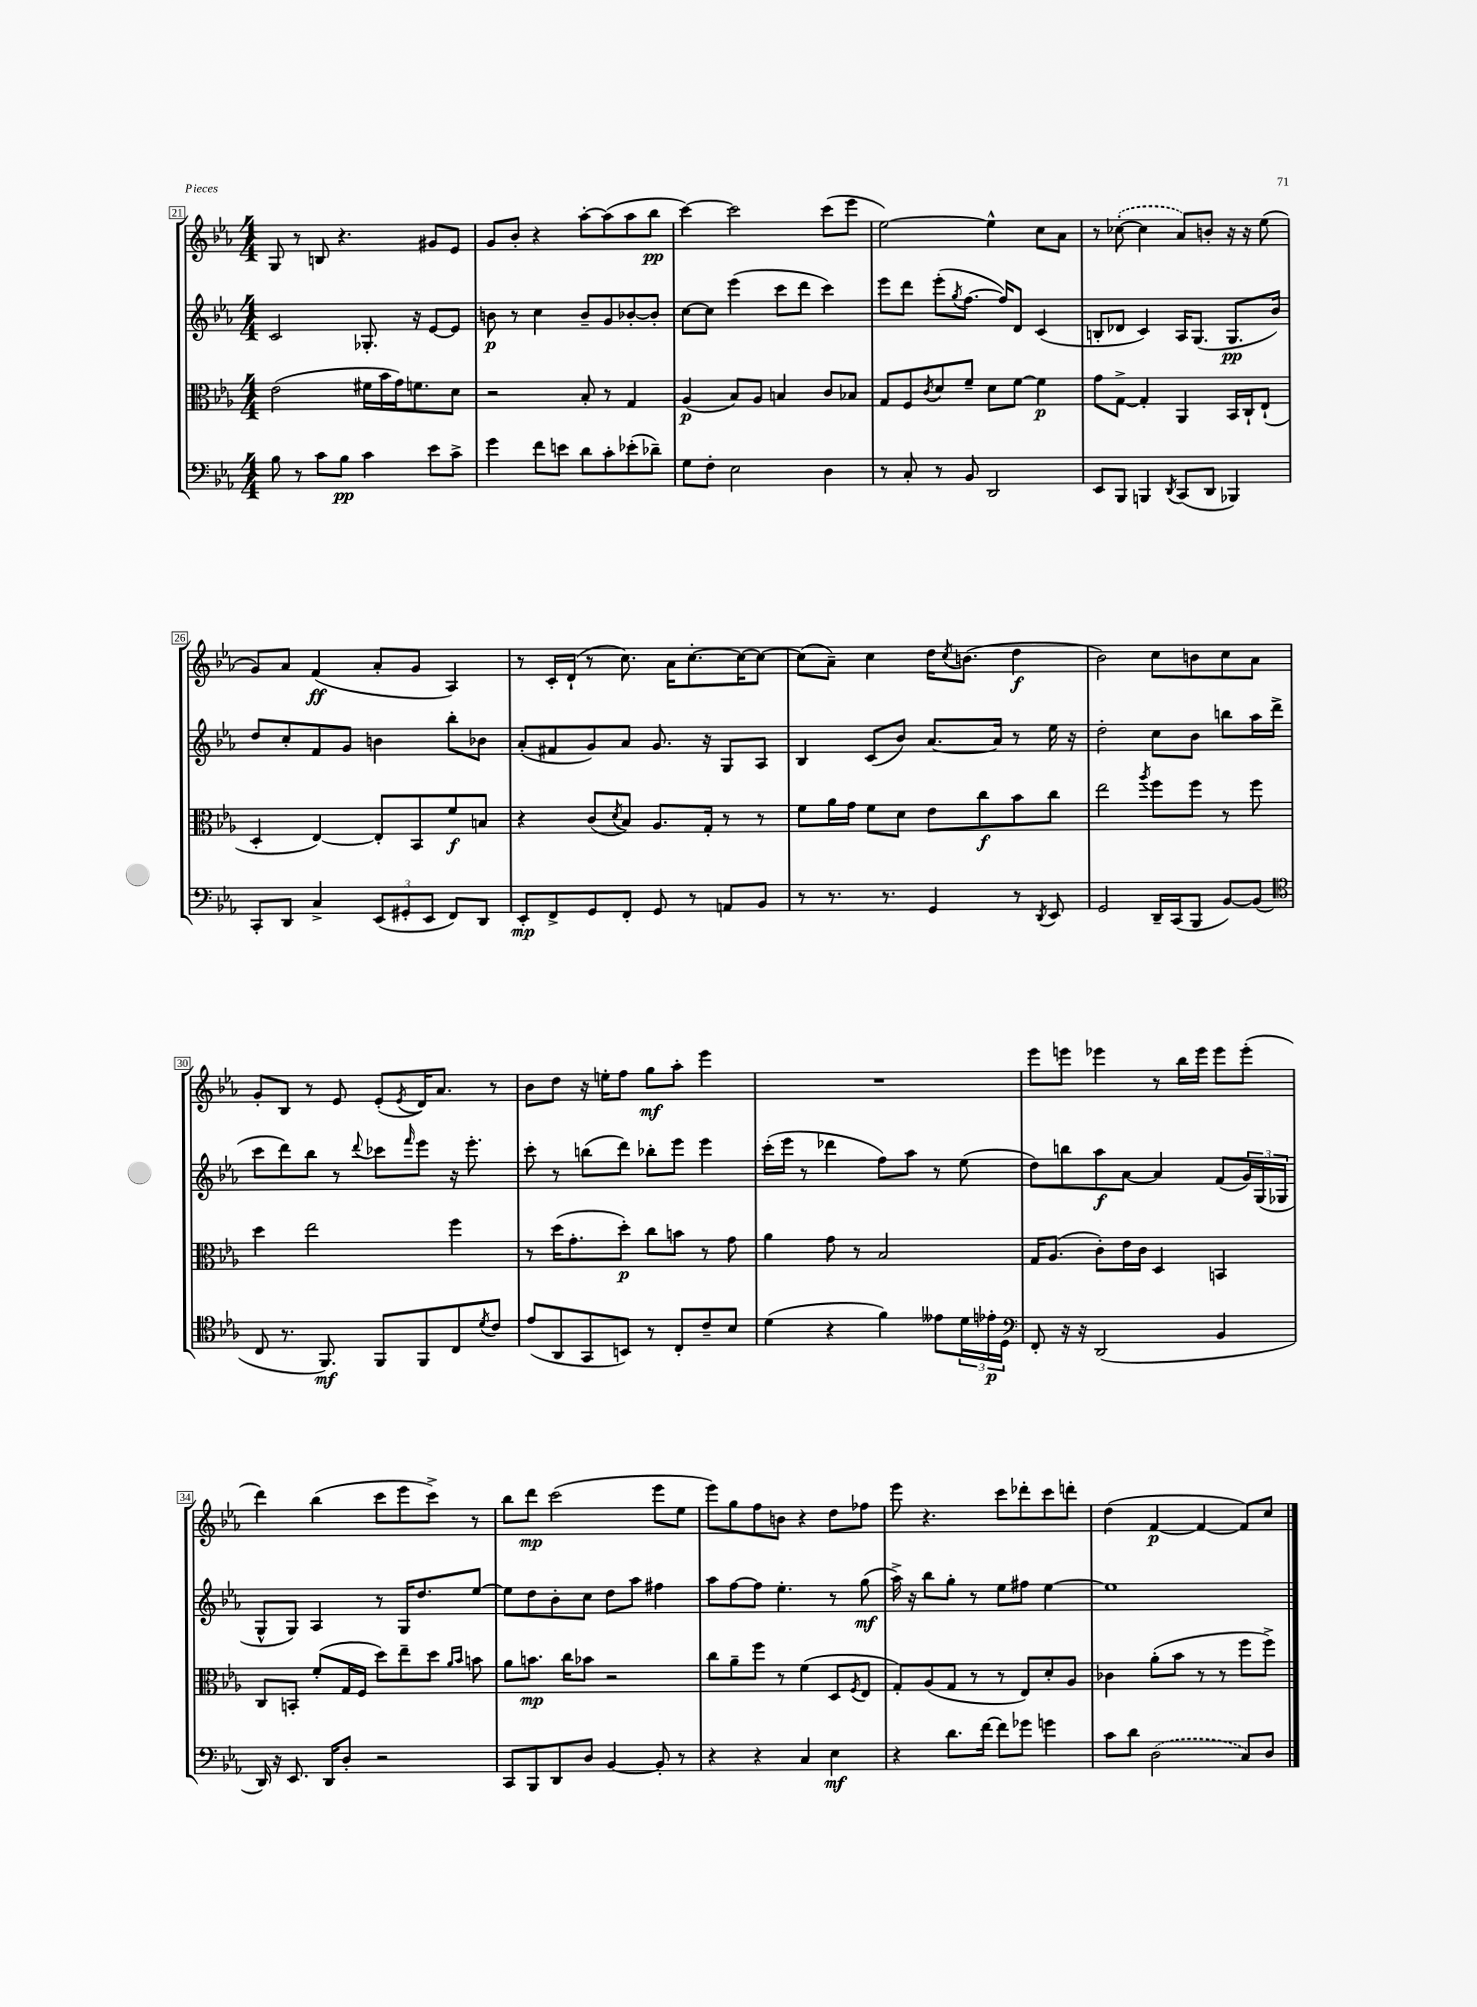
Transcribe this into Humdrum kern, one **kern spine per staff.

**kern	**dynam	**kern	**dynam	**kern	**dynam	**kern	**dynam
*part4	*part4	*part3	*part3	*part2	*part2	*part1	*part1
*staff4	*staff4	*staff3	*staff3	*staff2	*staff2	*staff1	*staff1
*clefF4	*	*clefC3	*	*clefG2	*	*clefG2	*
*k[b-e-a-]	*	*k[b-e-a-]	*	*k[b-e-a-]	*	*k[b-e-a-]	*
*M4/4	*	*M4/4	*	*M4/4	*	*M4/4	*
=21	=21	=21	=21	=21	=21	=21	=21
8B-\	.	(2e-\	.	2c/	.	8G/	.
8r	.	.	.	.	.	8r	.
8c\L	.	.	.	.	.	8Bn/	.
8B-\J	pp	.	.	.	.	4.r	.
4c\	.	16f#X\LL	.	8.G-X'/	.	.	.
.	.	16b-\	.	.	.	.	.
.	.	16g\J)	.	.	.	.	.
.	.	8.fn\	.	16r	.	.	.
8e-\L	.	.	.	[8e-/L	.	8g#X/L	.
8c^\J	.	8d\J	.	8e-/J]	.	8e-/J	.
=22	=22	=22	=22	=22	=22	=22	=22
4g\	.	2r	.	8bn\	p	8g/L	.
.	.	.	.	8r	.	8b-'/J	.
8f\L	.	.	.	4cc\	.	4r	.
8en\J	.	.	.	.	.	.	.
8d\L	.	8B-'/	.	8b~/L	.	[8aa-'\L	.
8c'\	.	8r	.	8g/	.	(8aa-\]	.
(8e-X'\	.	4G/	.	[8b-X'/	.	8aa-\	.
8d-X~\J)	.	.	.	8b-'/J]	.	8bb-\J	pp
=23	=23	=23	=23	=23	=23	=23	=23
8G\L	.	(4A-/	p	[8cc\L	.	[4ccc\)	.
8F'\J	.	.	.	8cc\J]	.	.	.
2E-\	.	8B-/L)	.	(4eee-\	.	2ccc\]	.
.	.	8A-/J	.	.	.	.	.
.	.	4Bn/	.	8ccc\L	.	.	.
.	.	.	.	8ddd\J	.	.	.
4D\	.	8c/L	.	4ccc\)	.	(8ccc\L	.
.	.	8B-X/J	.	.	.	8eee-\J	.
=24	=24	=24	=24	=24	=24	=24	=24
8r	.	8G/L	.	8eee-\L	.	[2ee-\)	.
8C'/	.	8F/	.	8ddd\J	.	.	.
.	.	8qc/	.	.	.	.	.
8r	.	8d/	.	(8eee-'\L	.	.	.
.	.	.	.	8qgg/	.	.	.
8BB-/	.	8f~/J	.	[8.ff\J	.	.	.
2DD/	.	8d\L	.	.	.	4ee-^^\]	.
.	.	.	.	16ff/KL])	.	.	.
.	.	[8f\J	.	8d/J	.	.	.
.	.	4f\]	p	(4c/	.	8cc\L	.
.	.	.	.	.	.	8a-\J	.
=25	=25	=25	=25	=25	=25	=25	=25
8EE-/L	.	8g\L	.	8Bn'/L	.	8r	.
8BBB-/J	.	[8G^\J	.	8d-X/J	.	([8cc-X'\	.
4BBBn/	.	4G'/]	.	4c/)	.	4cc-\]	.
8qDD/	.	.	.	.	.	.	.
(8CC/L	.	4AA-/	.	16A-/KL	.	8a-/L)	.
.	.	.	.	(8.G/J	.	.	.
8DD/J	.	.	.	.	.	8bn'/J	.
4BBB-X/)	.	16BB-/LL	.	8.G/L	pp	16r	.
.	.	16C`/J	.	.	.	16r	.
.	.	(8E-`/J	.	.	.	(8ee-\	.
.	.	.	.	16b-/Jk)	.	.	.
!!LO:LB:g=z
=26	=26	=26	=26	=26	=26	=26	=26
8CC'/L	.	4D'/	.	8dd/L	.	8g/L)	.
8DD/J	.	.	.	8cc'/	.	8a-/J	.
4C^/	.	[4E-/)	.	8f/	.	(4f/	ff
.	.	.	.	8g/J	.	.	.
(12EE-/L	.	8E-'/L]	.	4bn\	.	8a-'/L	.
12GG#X'/	.	.	.	.	.	.	.
.	.	8BB-/	.	.	.	8g/J	.
12EE-/J	.	.	.	.	.	.	.
8FF/L)	.	8f/	f	8bb-'\L	.	4A-/)	.
8DD/J	.	8Bn/J	.	8b-X\J	.	.	.
=27	=27	=27	=27	=27	=27	=27	=27
8EE-'/L	mp	4r	.	(8a-'/L	.	8r	.
8FF^/	.	.	.	8f#X/	.	16c'/LL	.
.	.	.	.	.	.	(16d`/JJ	.
8GG/	.	(8c/L	.	8g/)	.	8r	.
.	.	8qd/	.	.	.	.	.
8FF'/J	.	8B-/J)	.	8a-/J	.	8.cc\)	.
8GG/	.	8.A-/L	.	8.g/	.	.	.
.	.	.	.	.	.	16a-\KL	.
8r	.	.	.	.	.	[8.cc'\	.
.	.	16G'/Jk	.	16r	.	.	.
8AAn/L	.	8r	.	8G/L	.	.	.
.	.	.	.	.	.	16cc\K_	.
8BB-/J	.	8r	.	8A-/J	.	8cc\J_	.
=28	=28	=28	=28	=28	=28	=28	=28
8r	.	8f\L	.	4B-/	.	(8cc\L]	.
8.r	.	16a-\L	.	.	.	8a-~\J)	.
.	.	16g\JJ	.	.	.	.	.
.	.	8f\L	.	(8c/L	.	4cc\	.
8.r	.	.	.	.	.	.	.
.	.	8d\J	.	8b-/J)	.	.	.
4GG/	.	8e-\L	.	[8.a-/L	.	16dd\KL	.
.	.	.	.	.	.	8qcc/	.
.	.	.	.	.	.	(8.bn\J	.
.	.	8cc\	f	.	.	.	.
.	.	.	.	16a-/Jk]	.	.	.
8r	.	8b-\	.	8r	.	4dd\	f
8qDD/	.	.	.	.	.	.	.
8EE-/	.	8cc\J	.	16ee-\	.	.	.
.	.	.	.	16r	.	.	.
=29	=29	=29	=29	=29	=29	=29	=29
2GG/	.	2ee-\	.	2dd'\	.	2b-\)	.
.	.	8qaa-/	.	.	.	.	.
16DD~/LL	.	8ff\L	.	8cc\L	.	8cc\L	.
(16CC/J	.	.	.	.	.	.	.
8BBB-/J	.	8ff\J	.	8b-\J	.	8bn\	.
[8BB-/L)	.	8r	.	8bbn\L	.	8cc\	.
(8BB-/J]	.	8ff\	.	16aa-\L	.	8a-\J	.
.	.	.	.	(16ddd^\JJ	.	.	.
!!LO:LB:g=z
=30	=30	=30	=30	=30	=30	=30	=30
*clefC4	*	*	*	*	*	*	*
8C/	.	4dd\	.	8ccc\L	.	8g'/L	.
8.r	.	.	.	8ddd\)	.	8B-/J	.
.	.	2ee-\	.	8bb-\J	.	8r	.
8.FF/)	mf	.	.	.	.	.	.
.	.	.	.	8r	.	8e-/	.
.	.	.	.	8qqddd/	.	.	.
8FF/L	.	.	.	8ccc-X\L	.	(8e-'/L	.
.	.	.	.	16qqfff/	.	8qe-/	.
8FF/	.	.	.	8eee-\J	.	16d/K)	.
.	.	.	.	.	.	8.a-/J	.
8C/	.	4ff\	.	16r	.	.	.
.	.	.	.	8.eee-'\	.	.	.
8qd/	.	.	.	.	.	.	.
8c/J	.	.	.	.	.	8r	.
=31	=31	=31	=31	=31	=31	=31	=31
(8e-/L	.	8r	.	8ccc'\	.	8b-\L	.
8AA-/	.	(16dd\KL	.	8r	.	8dd\J	.
.	.	8.g'\	.	.	.	.	.
8GG/	.	.	.	(8bbn\L	.	16r	.
.	.	.	.	.	.	16een'\KL	.
8BBn/J)	.	8dd'\J)	p	8ddd\J)	.	8ff\J	.
8r	.	8cc\L	.	8bb-X'\L	.	8gg\L	mf
8C'/L	.	8bn\J	.	8eee-\J	.	8aa-'\J	.
8c~/	.	8r	.	4eee-\	.	4eee-\	.
8B-/J	.	8g\	.	.	.	.	.
=32	=32	=32	=32	=32	=32	=32	=32
(4d\	.	4a-\	.	(16ccc'\LL	.	1r	.
.	.	.	.	16eee-\JJ	.	.	.
.	.	.	.	8r	.	.	.
4r	.	8g\	.	4ddd-X\	.	.	.
.	.	8r	.	.	.	.	.
4f\)	.	2B-/	.	8ff\L)	.	.	.
.	.	.	.	8aa-\J	.	.	.
8e--X\L	.	.	.	8r	.	.	.
24d\L	.	.	.	(8ee-\	.	.	.
24e-X'\	p	.	.	.	.	.	.
24D\JJ	.	.	.	.	.	.	.
=33	=33	=33	=33	=33	=33	=33	=33
*clefF4	*	*	*	*	*	*	*
8FF'/	.	16G/KL	.	8dd\L)	.	8eee-\L	.
.	.	(8.A-/J	.	.	.	.	.
16r	.	.	.	8bbn\	.	8eeen\J	.
16r	.	.	.	.	.	.	.
(2DD/	.	8c'\L)	.	8aa-\	f	4eee-X\	.
.	.	16e-\L	.	[8a-\J	.	.	.
.	.	16c\JJ	.	.	.	.	.
.	.	4D/	.	4a-/]	.	8r	.
.	.	.	.	.	.	16bb-\LL	.
.	.	.	.	.	.	16eee-\JJ	.
4BB-/	.	4BBn/	.	(8f/L	.	8eee-\L	.
.	.	.	.	24g/L)	.	(8eee-'\J	.
.	.	.	.	(24G/	.	.	.
.	.	.	.	24G-X/JJ	.	.	.
!!LO:LB:g=z
=34	=34	=34	=34	=34	=34	=34	=34
16DD/)	.	8C/L	.	8G^^/L	.	4ddd\)	.
16r	.	.	.	.	.	.	.
8.EE-/	.	8BBn'/J	.	8G/J)	.	.	.
.	.	(8f'/L	.	4A-/	.	(4bb-\	.
16DD/KL	.	.	.	.	.	.	.
8D'/J	.	16G/L	.	.	.	.	.
.	.	16F/JJ	.	.	.	.	.
2r	.	8dd\L)	.	8r	.	8ccc\L	.
.	.	8ee-~\	.	16G/KL	.	8eee-\	.
.	.	.	.	8.dd/	.	.	.
.	.	8dd\J	.	.	.	8ccc^\J)	.
.	.	16qqa-/LL	.	.	.	.	.
.	.	16qqb-/JJ	.	.	.	.	.
.	.	8bn\	.	[8ee-/J	.	8r	.
=35	=35	=35	=35	=35	=35	=35	=35
8CC/L	.	8a-\L	.	8ee-\L]	.	8bb-\L	.
8BBB-/	.	8.bn\J	mp	8dd\	.	8ddd\J	mp
8DD/	.	.	.	8b-'\	.	(2ccc\	.
.	.	16cc\KL	.	.	.	.	.
8D/J	.	8b-X\J	.	8cc\J	.	.	.
[4BB-/	.	2r	.	8dd\L	.	.	.
.	.	.	.	8aa-\J	.	.	.
8BB-'/]	.	.	.	4ff#X\	.	8eee-\L	.
8r	.	.	.	.	.	8ee-\J	.
=36	=36	=36	=36	=36	=36	=36	=36
4r	.	8cc\L	.	8aa-\L	.	8eee-\L)	.
.	.	8a-~\	.	[8ff\	.	8gg\	.
4r	.	8ff\J	.	8ff\J]	.	8ff\	.
.	.	8r	.	4.ee-'\	.	8bn\J	.
4C/	.	(4f\	.	.	.	4r	.
4E-\	mf	8D/L	.	8r	.	8dd\L	.
.	.	8qF/	.	.	.	.	.
.	.	8E-/J	.	(8gg\	mf	8ff-X\J	.
=37	=37	=37	=37	=37	=37	=37	=37
4r	.	8G'/L)	.	16aa-^\)	.	8eee-\	.
.	.	.	.	16r	.	.	.
.	.	(8A-/	.	8bb-\L	.	4.r	.
8.d\L	.	8G/J	.	8gg'\J	.	.	.
.	.	8r	.	8r	.	.	.
[16f\Jk	.	.	.	.	.	.	.
8f\L]	.	8r	.	8ee-\L	.	8ccc\L	.
8g-X\J	.	8E-/L)	.	8ff#X\J	.	8ddd-X'\	.
4gn\	.	8d'/	.	[4ee-\	.	8ccc\	.
.	.	8A-/J	.	.	.	8dddn'\J	.
=38	=38	=38	=38	=38	=38	=38	=38
8c\L	.	4c-X\	.	1ee-]	.	(4dd\	.
8d\J	.	.	.	.	.	.	.
(2D\	.	(8a-'\L	.	.	.	[4f/	p
.	.	8b-\J	.	.	.	.	.
.	.	8r	.	.	.	4f/_	.
.	.	8r	.	.	.	.	.
8C/L)	.	8ff\L	.	.	.	8f/L])	.
8D/J	.	8ff^\J)	.	.	.	8cc/J	.
==	==	==	==	==	==	==	==
*-	*-	*-	*-	*-	*-	*-	*-
